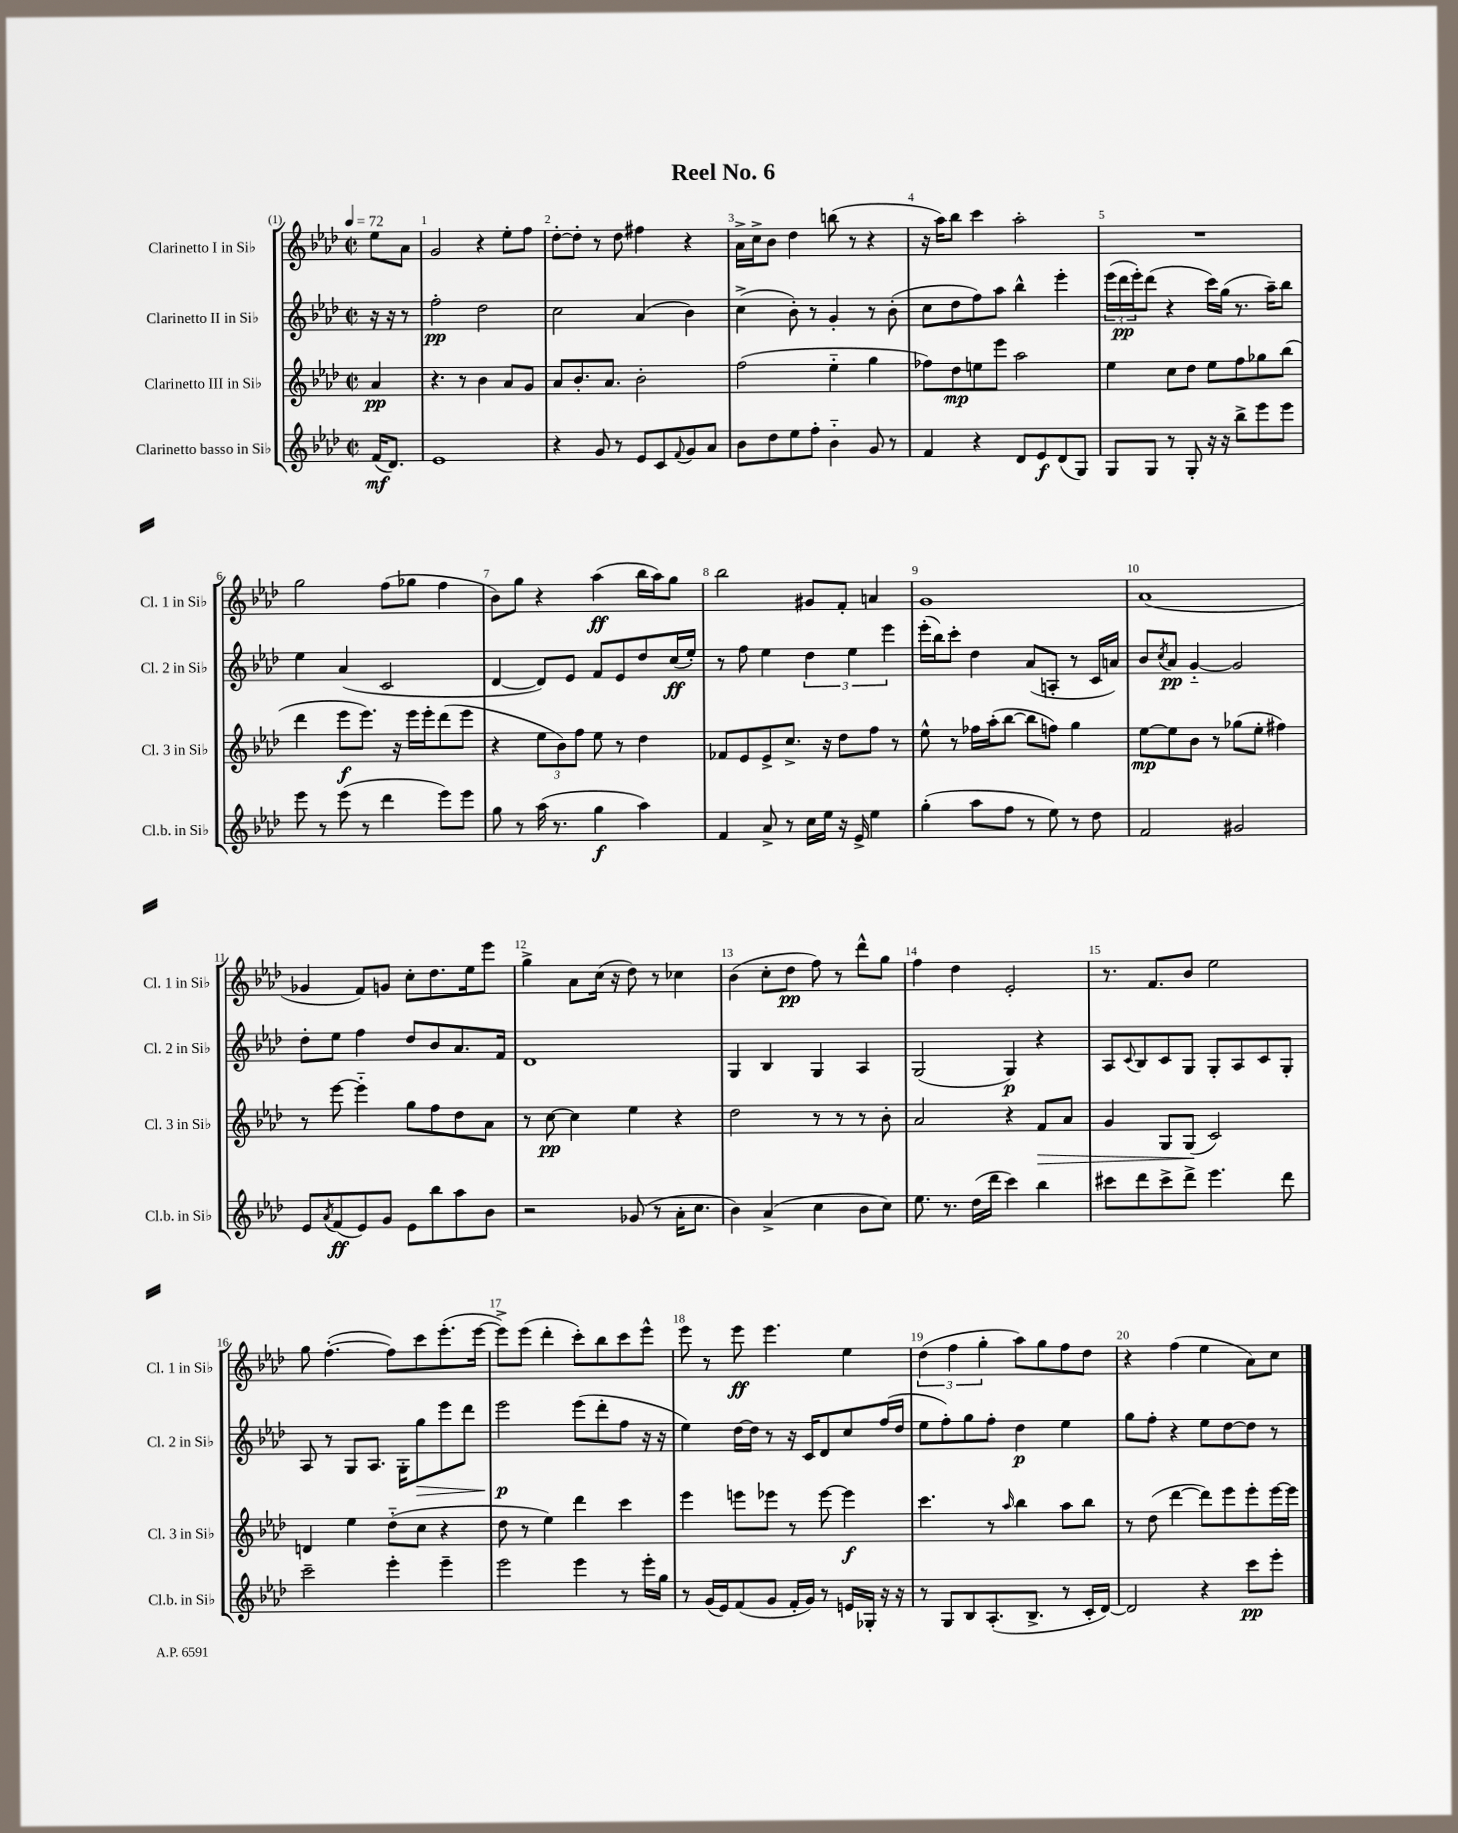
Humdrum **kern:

**kern	**kern	**kern	**kern
*staff4	*staff3	*staff2	*staff1
*clefG2	*clefG2	*clefG2	*clefG2
*k[b-e-a-d-]	*k[b-e-a-d-]	*k[b-e-a-d-]	*k[b-e-a-d-]
*M2/2	*M2/2	*M2/2	*M2/2
*met(c|)	*met(c|)	*met(c|)	*met(c|)
*MM72	*MM72	*MM72	*MM72
(16f	4a-	16r	8ee-
8.d-)	.	16r	.
.	.	8r	8a-
=	=	=	=
1e-	4.r	2ff'	2g
.	8r	.	.
.	4b-	2dd-	4r
.	8a-	.	8ee-'
.	8g	.	8ff
=	=	=	=
4r	8a-	2cc	[8dd-'
.	8.b-'	.	8dd-']
8g	.	.	8r
.	8.a-	.	.
8r	.	.	8dd-
8e-	2b-'	(4a-	4ff#
8c	.	.	.
8qqf	.	.	.
8g	.	4b-)	4r
8a-	.	.	.
=	=	=	=
8b-	(2ff	(4cc^	16a-^
.	.	.	16cc^
8dd-	.	.	8b-
8ee-	.	8b-')	4dd-
8ff'	.	8r	.
4b-'~	4ee-'~	4g'	(8bb
.	.	.	8r
8g	4gg	8r	4r
8r	.	(8b-'	.
=	=	=	=
4f	8ff-)	8cc	16r
.	.	.	16aa-)
.	8dd-	8dd-	8bb-
4r	8ee	8ff)	4ccc
.	8eee-	8aa-	.
8d-	2aa-	4bb-^^	2aa-'
8e-	.	.	.
(8d-	.	4eee-'	.
8G)	.	.	.
=	=	=	=
8G	4ee-	(24eee-	1r
.	.	24ddd-	.
.	.	24eee-')	.
8G	.	(8ddd-	.
8r	8cc	4r	.
8G'	8dd-	.	.
16r	8ee-	16ccc)	.
16r	.	(16gg	.
8bb-^	8ff	8.r	.
8eee-	8gg-	.	.
.	.	16aa-~)	.
8eee-	(8bb-	8bb-	.
=	=	=	=
8eee-	4ddd-	4ee-	2gg
8r	.	.	.
(8eee-	8eee-	(4a-	.
8r	8.eee-)	.	.
4ddd-	.	2c	(8ff
.	16r	.	.
.	16eee-	.	8gg-
.	16eee-'	.	.
8eee-)	(8ddd-	.	4ff
8eee-	8eee-	.	.
=	=	=	=
8gg	4r	[4d-	8b-)
8r	.	.	8gg
(16aa-	12ee-	8d-])	4r
8.r	.	.	.
.	12b-)	.	.
.	.	8e-	.
.	12ff	.	.
4gg	8ee-	8f	(4aa-
.	8r	8e-	.
4aa-)	4dd-	8dd-	16bb-
.	.	.	16aa-)
.	.	(16cc	8gg
.	.	16ee-')	.
=	=	=	=
4f	8f-	8r	2bb-
.	8e-	8ff	.
8a-^	8e-^	4ee-	.
8r	8.cc^	.	.
16cc	.	6dd-	8g#
16ee-	16r	.	.
16r	8dd-	.	8f'
.	.	6ee-	.
16e-^	.	.	.
4ee-	8ff	.	4a
.	.	6eee-	.
.	8r	.	.
=	=	=	=
(4gg'	8ee-^^	(16eee-'	1g
.	.	16bb-)	.
.	8r	8ccc'	.
8aa-	16ff-	4dd-	.
.	(16aa-'	.	.
8ff	[8bb-	.	.
8r	8bb-]	(8a-	.
8ee-)	8ff)	8A'	.
8r	4gg	8r	.
8dd-	.	16c	.
.	.	16a)	.
=	=	=	=
2f	[8ee-	8b-	(1a-
.	.	8qcc	.
.	8ee-]	8a-	.
.	8b-	[4g'~	.
.	8r	.	.
2g#	(8gg-	2g]	.
.	8ee-'	.	.
.	4ff#)	.	.
=	=	=	=
8e-	8r	8dd-'	4g-
8qa-	.	.	.
(8f	[8eee-	8ee-	.
8e-)	4eee-'~]	4ff	8f)
8g	.	.	8g
8e-	8gg	8dd-	8cc'
8bb-	8ff	8b-	8.dd-
8aa-	8dd-	8.a-	.
.	.	.	16ee-
8b-	8a-	.	8eee-
.	.	16f	.
=	=	=	=
2r	8r	1d-	4gg^
.	[8cc	.	.
.	4cc]	.	8a-
.	.	.	(16cc
.	.	.	16r
(8g-	4ee-	.	8dd-)
8r	.	.	8r
16a-'	4r	.	4cc-
8.cc	.	.	.
=	=	=	=
4b-)	2dd-	4G	(4b-
(4a-^	.	4B-	8cc'
.	.	.	8dd-
4cc	8r	4G	8ff)
.	8r	.	8r
8b-	8r	4A-	8ddd-^^
8cc)	8b-'	.	8gg
=	=	=	=
8.ee-	2a-	(2G	4ff
8.r	.	.	.
.	.	.	4dd-
(16dd-	.	.	.
16ddd-	.	.	.
4ccc)	4r	4G)	2e-'
4bb-	8f	4r	.
.	8a-	.	.
=	=	=	=
8ccc#	4g	8A-	8.r
.	.	8qqc	.
8ddd-	.	8B-	.
.	.	.	8.f
8ccc#^	8G	8c	.
8ddd-^	(8G	8G	8b-
4.eee-	2c)	8G'	2ee-
.	.	8A-	.
.	.	8c	.
8ddd-	.	8G'	.
=	=	=	=
2ccc~	4d	8A-	8gg
.	.	8r	([4.ff'
.	4ee-	8G	.
.	.	8.A-	.
4eee-'	(8dd-'~	.	8ff])
.	.	16G'	.
.	8cc	8gg	8ccc
4eee-~	4r	8eee-	(8.eee-'
.	.	8ddd-	.
.	.	.	[16eee-
=	=	=	=
2eee-	8dd-	2eee-	8eee-^])
.	8r	.	(8eee-
.	4ee-)	.	4ddd-'
4eee-	4ddd-	(8eee-	8ccc')
.	.	8ddd-'	8bb-
8r	4ccc	8ff	8ccc
16eee-'	.	16r	8eee-^^
16gg	.	16r	.
=	=	=	=
8r	4eee-	4ee-)	8eee-
(16g	.	.	8r
16e-)	.	.	.
(8f	8eee	[16dd-	8eee-
.	.	16dd-]	.
8g	8eee-	8r	4.eee-
16f'	8r	16r	.
16g)	.	16c	.
8r	[8eee-	8d-	.
16e	4eee-]	8cc	4ee-
16G-'	.	.	.
16r	.	(16ff	.
16r	.	16dd-	.
=	=	=	=
8r	4.ccc	8ee-	(6dd-
8G	.	8ff')	.
.	.	.	6ff
8B-	.	8gg	.
.	.	.	6gg'
(8.A-'	8r	8ff'	.
.	16qqaa-	.	.
.	4bb-	4dd-	8aa-)
8.B-^	.	.	.
.	.	.	8gg
8r	8aa-	4ee-	8ff
16c'	8bb-	.	8dd-
[16d-)	.	.	.
=	=	=	=
2d-]	8r	8gg	4r
.	(8dd-	8ff'	.
.	[4ddd-	4r	(4ff
4r	8ddd-])	8ee-	4ee-
.	8eee-	[8dd-	.
8ccc	8eee-'	8dd-]	8a-)
8eee-'	[16eee-	8r	8cc
.	16eee-]	.	.
==	==	==	==
*-	*-	*-	*-
